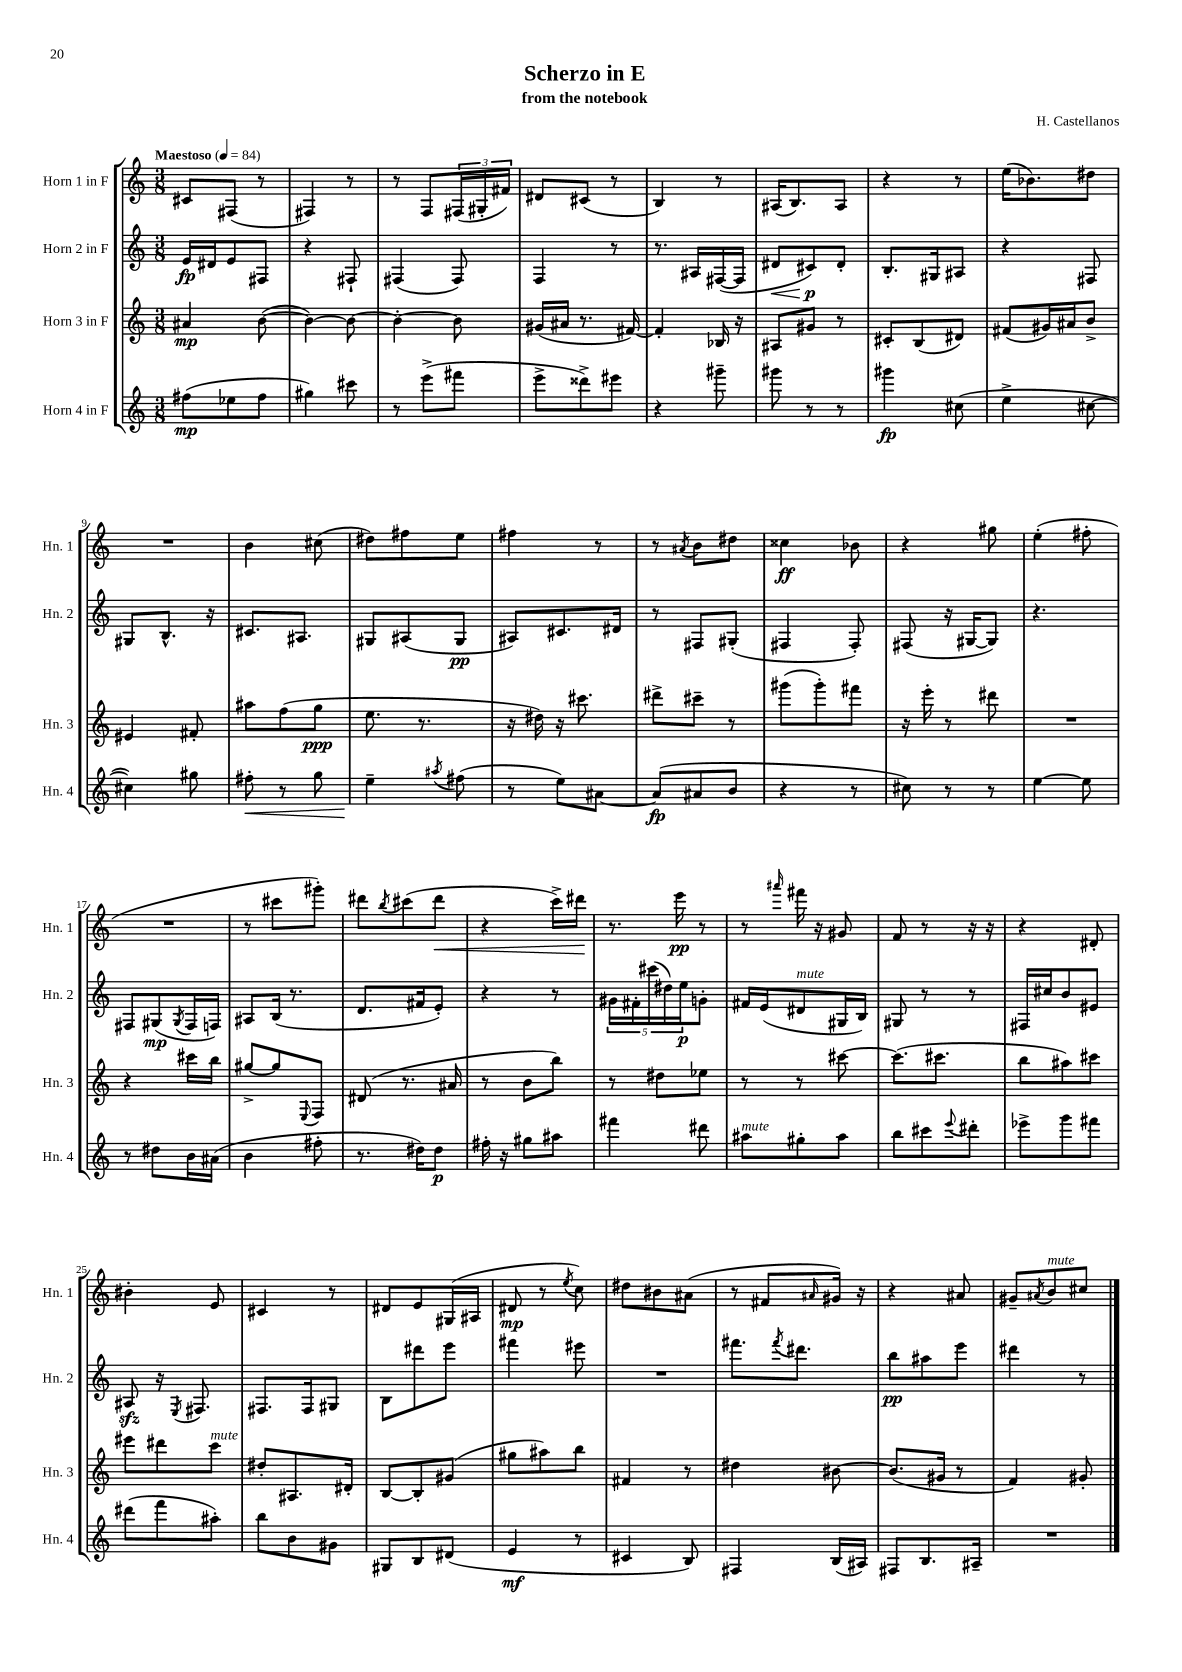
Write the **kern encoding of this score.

**kern	**kern	**kern	**kern
*staff4	*staff3	*staff2	*staff1
*clefG2	*clefG2	*clefG2	*clefG2
*k[]	*k[]	*k[]	*k[]
*M3/8	*M3/8	*M3/8	*M3/8
*MM84	*MM84	*MM84	*MM84
(8ff#\L	4a#/	16e/LL	8c#/L
.	.	16d#/J	.
8ee-\	.	8e/	(8F#/J
8ff#\J	([8b\	8F#/J	8r
=	=	=	=
4gg#\)	4b\_)	4r	4F#/)
8ccc#\	8b\_	8F#`/	8r
=	=	=	=
8r	4b'\_	(4F#/	8r
(8eee^\L	.	.	8F/L
8fff#\J	8b\]	8F#/)	(24F#/L
.	.	.	24G#'/
.	.	.	24f#/JJ)
=	=	=	=
8eee^\L	(16g#/LL	4F/	8d#/L
.	16a#/JJ	.	.
8ddd##^\)	8.r	.	(8c#/J
8eee#\J	.	8r	8r
.	[16f#/)	.	.
=	=	=	=
4r	4f#'/]	8.r	4B/)
.	.	16A#/LL	.
8ggg#~\	16B-/	([16F#/	8r
.	16r	16F#/]JJ	.
=	=	=	=
8ggg#\	8A#/L	8d#/L	(16A#/LK
.	.	.	8.B/)
8r	8g#/J	8c#/)	.
8r	8r	8d#'/J	8A#/J
=	=	=	=
4ggg#\	8c#'/L	8.B'/L	4r
.	(8B/	.	.
.	.	16G#/k	.
(8cc#\	8d#/J)	8A#/J	8r
=	=	=	=
4ee^\	(8f#/L	4r	(16ee\LK
.	.	.	8.b-\)
.	16g#/L)	.	.
.	16a#/J	.	.
[8cc#\	8b^/J	8F#/	8dd#\J
=	=	=	=
4cc#\])	4e#/	8G#/L	4.r
.	.	8.B^^/J	.
8gg#\	8f#'/	.	.
.	.	16r	.
=	=	=	=
8ff#'\	8aa#\L	8.c#/L	4b\
8r	(8ff\	.	.
.	.	8.A#/J	.
8gg\	8gg\J	.	(8cc#\
=	=	=	=
4ee~\	8.ee\	8G#/L	8dd#\L)
.	.	(8A#/	8ff#\
.	8.r	.	.
8qaa#/	.	.	.
(8ff#\	.	8G#/J	8ee\J
=	=	=	=
8r	16r	8A#/L)	4ff#\
.	16dd#\)	.	.
8ee\L)	16r	8.c#/	.
.	8.ccc#\	.	.
[8a#\J	.	.	8r
.	.	16d#/Jk	.
=	=	=	=
(8a#/]L	8ddd#^\L	8r	8r
.	.	.	8qa#/
8a#/	8ccc#~\J	8F#/L	8b\L
8b/J	8r	(8G#'/J	8dd#\J
=	=	=	=
4r	(8ggg#\L	4F#/	4cc##\
.	8ggg#'\)	.	.
8r	8fff#\J	8F#'/)	8b-\
=	=	=	=
8cc#\)	16r	(8F#/	4r
.	16eee'\	.	.
8r	8r	16r	.
.	.	[16G#/LK	.
8r	8ddd#\	8G#/]J)	8gg#\
=	=	=	=
[4ee\	4.r	4.r	(4ee'\
8ee\]	.	.	8ff#'\
=	=	=	=
8r	4r	8F#/L	4.r
8dd#\L	.	(8G#/	.
.	.	8qG#/	.
16b\L	16ccc#\LL	16F#/L	.
(16a#\JJ	16bb\JJ	16F/JJ)	.
=	=	=	=
4b\	[8gg#^/L	8A#/L	8r
.	8gg#/]	(16B/Jk	8ccc#\L
.	.	8.r	.
.	8qqE/	.	.
8ff#'\	8F/J	.	8ggg#'\J)
=	=	=	=
8.r	(8d#/	8.d/L	8ddd#\L
.	.	.	8qbb/
.	8.r	.	(8ccc#\
16dd#\LK)	.	16f#/k	.
8dd#\J	.	8e'/J)	8ddd#\J
.	16a#/	.	.
=	=	=	=
16ff#'\	8r	4r	4r
16r	.	.	.
8gg#\L	8b\L	.	.
8aa#\J	8bb\J)	8r	16ccc^\LL)
.	.	.	16ddd#\JJ
=	=	=	=
4fff#\	8r	20g#\LL	8.r
.	.	20f#'\	.
.	.	(20ccc#\	.
.	8dd#\L	.	.
.	.	20dd#\)	.
.	.	.	16eee\
.	.	20ee\J	.
8ddd#\	8ee-\J	8g'\J	8r
=	=	=	=
8aa#\L	8r	16f#/LL	8r
.	.	(16e/J	.
.	.	.	16qqaaa#/
8gg#'\	8r	8d#/	16fff#\
.	.	.	16r
8aa#\J	[8ccc#\	16G#/L	8g#/
.	.	16B/JJ)	.
=	=	=	=
8bb\L	(8.ccc#\]L	8G#/	8f/
8ccc#\	.	8r	8r
.	8.ccc#\J	.	.
8qqeee/	.	.	.
8ddd#'\J	.	8r	16r
.	.	.	16r
=	=	=	=
8eee-^\L	8bb\L	16F#/LL	4r
.	.	16cc#/J	.
8ggg\	8aa#\)	8b/	.
8fff#\J	8ccc#\J	8e#/J	8d#'/
=	=	=	=
(8ddd#\L	8eee#\L	8A#/	4b#'\
8fff\	8ddd#\	16r	.
.	.	8qE/	.
.	.	8.F#/	.
8aa#'\J)	8ccc\J	.	8e/
=	=	=	=
8bb\L	8dd#'/L	8.F#/L	4c#/
8b\	8.A#/	.	.
.	.	16F#/k	.
8g#\J	.	8G#/J	8r
.	16d#'/Jk	.	.
=	=	=	=
8G#/L	[8B/L	8B\L	8d#/L
8B/	8B'/]	8ddd#\	8e/
(8d#/J	(8g#/J	8eee\J	(16G#/L
.	.	.	16A#/JJ
=	=	=	=
4e/	8gg#\L	4fff#\	8d#/
.	8aa#\)	.	8r
.	.	.	8qee/
8r	8bb\J	8eee#\	8cc\)
=	=	=	=
4c#/	4f#/	4.r	8dd#\L
.	.	.	8b#\
8B/)	8r	.	(8a#\J
=	=	=	=
4F#/	4dd#\	8.fff#\L	8r
.	.	.	8f#/L
.	.	8qfff#/	.
.	.	8.ddd#\J	.
.	.	.	16qqa#/
(16B/LL	[8b#\	.	16g#/Jk)
16A#/JJ)	.	.	16r
=	=	=	=
8F#/L	(8.b#/]L	8bb\L	4r
8.B/	.	8aa#\	.
.	16g#/Jk	.	.
.	8r	8eee\J	8a#/
16A#~/Jk	.	.	.
=	=	=	=
4.r	4f/)	4ddd#\	8g#~/L
.	.	.	8qa#/
.	.	.	8b/
.	8g#'/	8r	8cc#/J
==	==	==	==
*-	*-	*-	*-
